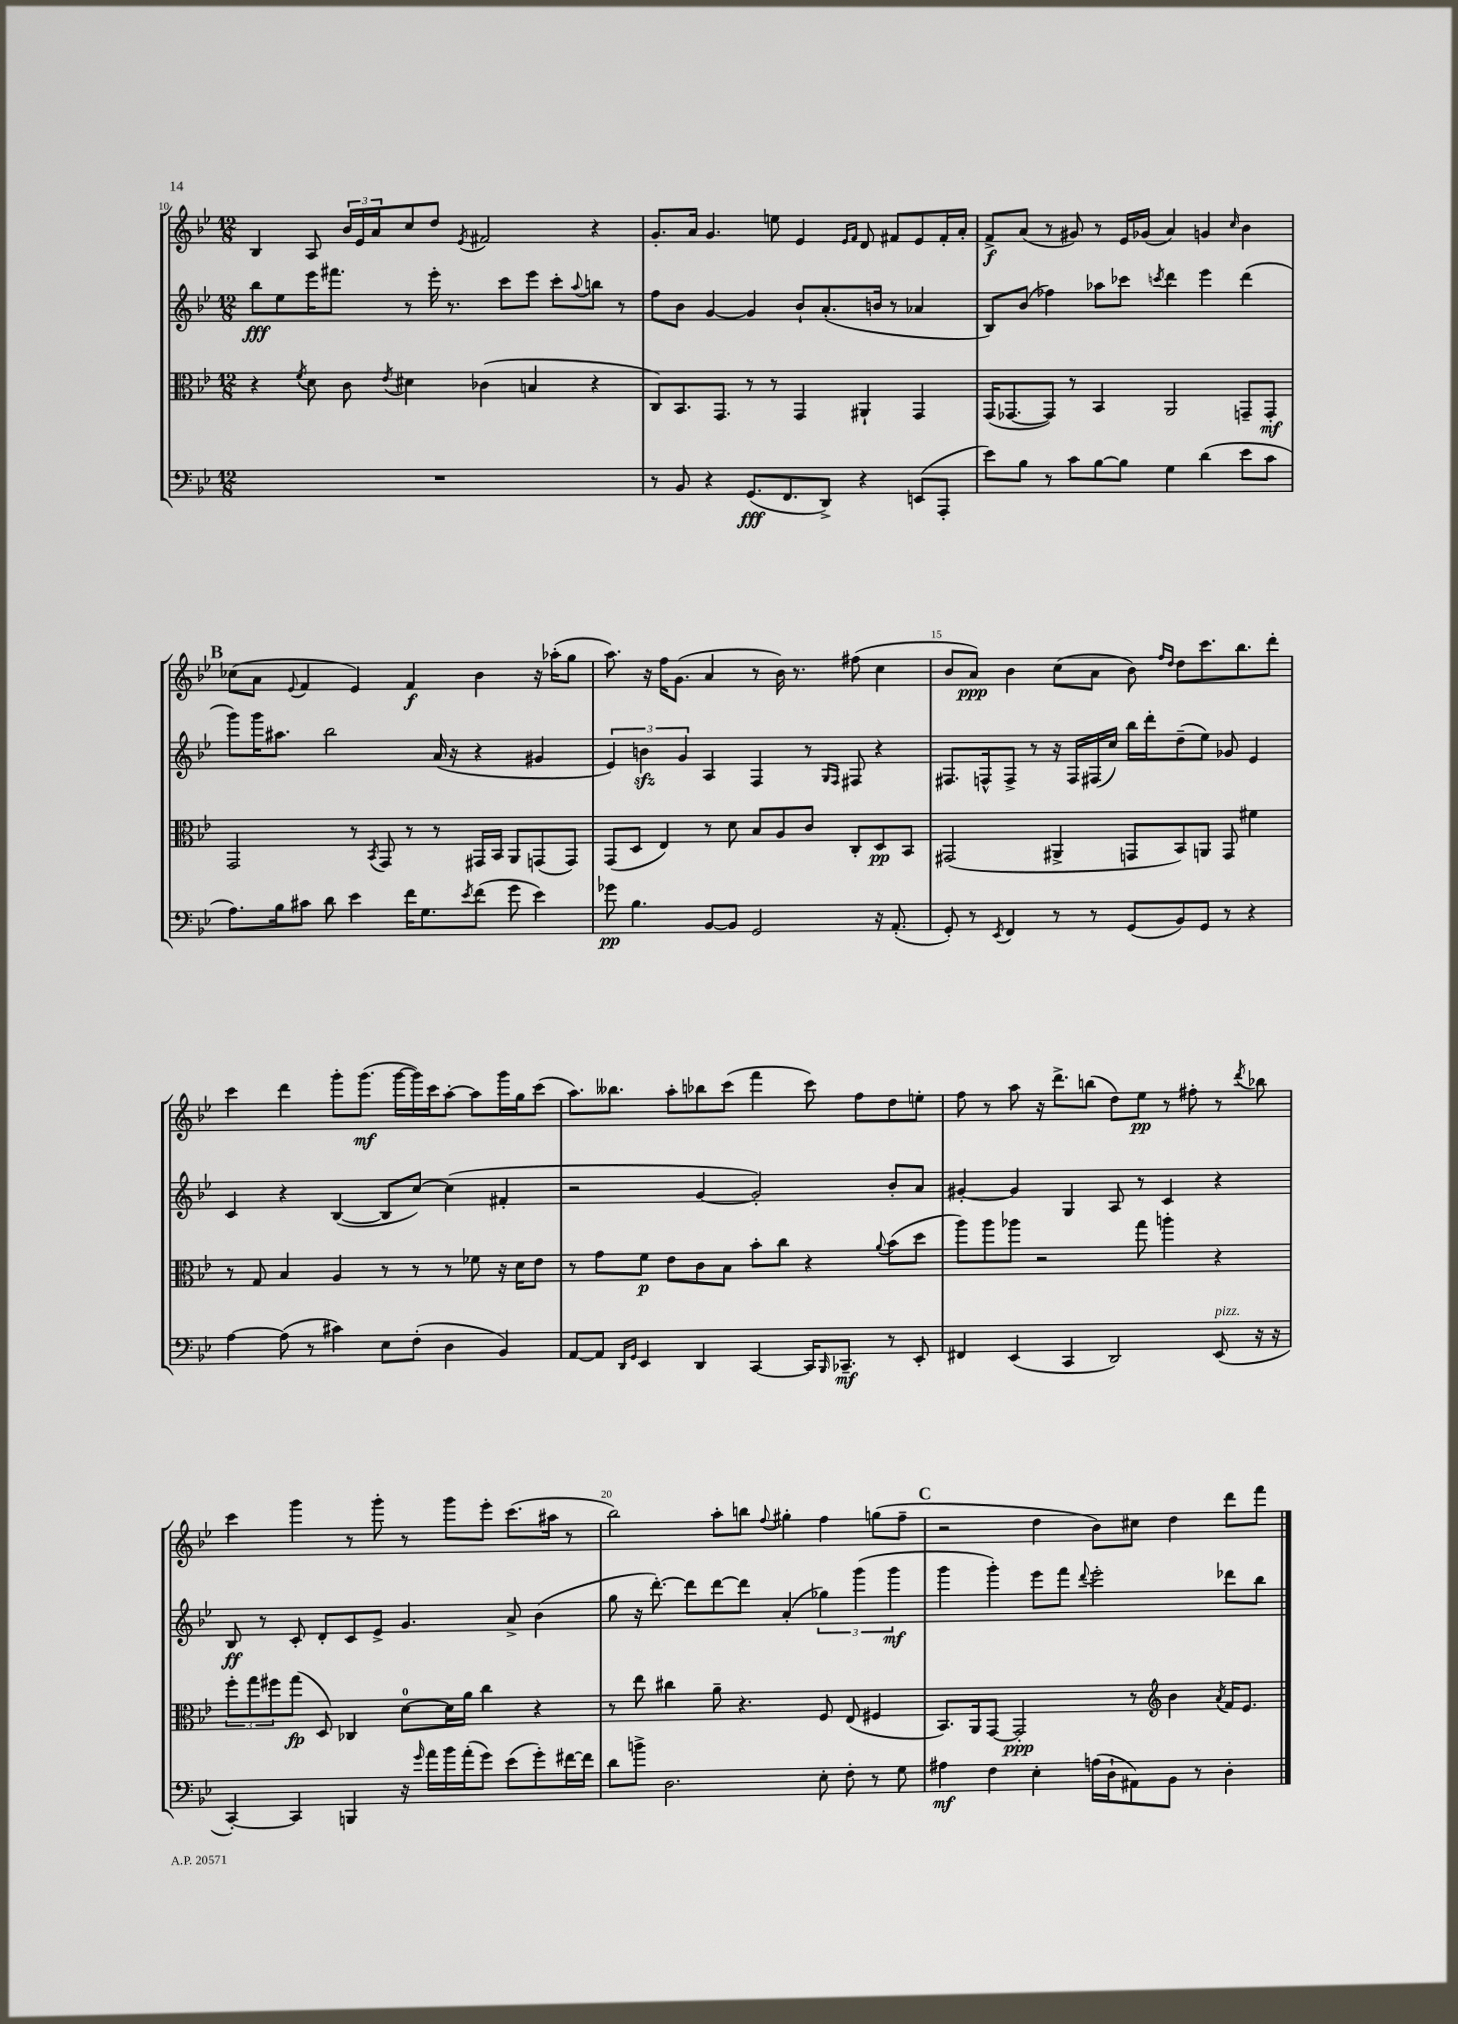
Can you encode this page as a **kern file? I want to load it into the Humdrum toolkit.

**kern	**dynam	**kern	**dynam	**kern	**dynam	**kern	**dynam
*part4	*part4	*part3	*part3	*part2	*part2	*part1	*part1
*staff4	*staff4	*staff3	*staff3	*staff2	*staff2	*staff1	*staff1
*clefF4	*	*clefC3	*	*clefG2	*	*clefG2	*
*k[b-e-]	*	*k[b-e-]	*	*k[b-e-]	*	*k[b-e-]	*
*M12/8	*	*M12/8	*	*M12/8	*	*M12/8	*
=10	=10	=10	=10	=10	=10	=10	=10
1.r	.	4r	.	8bb-\L	fff	4B-/	.
.	.	.	.	8ee-\	.	.	.
.	.	8qf/	.	.	.	.	.
.	.	8d\	.	16eee-\K	.	8A/	.
.	.	.	.	8.fff#X\J	.	.	.
.	.	8c\	.	.	.	24b-/LL	.
.	.	.	.	.	.	24e-/	.
.	.	.	.	.	.	24a/J	.
.	.	8qe-/	.	.	.	.	.
.	.	4d#X\	.	8r	.	8cc/	.
.	.	.	.	16eee-'\	.	8dd/J	.
.	.	.	.	8.r	.	.	.
.	.	.	.	.	.	8qe-/	.
.	.	(4c-X\	.	.	.	2f#X/	.
.	.	.	.	8ccc\L	.	.	.
.	.	4Bn/	.	8eee-\J	.	.	.
.	.	.	.	8ccc'\L	.	.	.
.	.	.	.	8qqaa/	.	.	.
.	.	4r	.	8bbn\J	.	4r	.
.	.	.	.	8r	.	.	.
=11	=11	=11	=11	=11	=11	=11	=11
8r	.	8C/L)	.	8ff\L	.	8.g'/L	.
8BB-/	.	8.BB-/	.	8b-\J	.	.	.
.	.	.	.	.	.	16a/Jk	.
4r	.	.	.	[4g/	.	4.g/	.
.	.	8.GG/J	.	.	.	.	.
(8.GG/L	fff	8r	.	4g/]	.	.	.
.	.	8r	.	.	.	8een\	.
8.FF/	.	.	.	.	.	.	.
.	.	4GG/	.	8b-`/L	.	4e-/	.
8DD^/J)	.	.	.	(8.a'/	.	.	.
.	.	.	.	.	.	16qqe-/LL	.
.	.	.	.	.	.	16qqf/JJ	.
4r	.	4AA#X`/	.	.	.	8d/	.
.	.	.	.	16bn/Jk	.	.	.
.	.	.	.	8r	.	8f#X/L	.
(8EEn/L	.	4GG/	.	4a-X/	.	8e-/	.
8AAA'/J	.	.	.	.	.	16f#'/L	.
.	.	.	.	.	.	16a'/JJ	.
=12	=12	=12	=12	=12	=12	=12	=12
8e-\L)	.	(16GG/KL	.	8B-/L)	.	8f^/L	f
.	.	[8.GG-X/	.	.	.	.	.
8B-\J	.	.	.	(8b-/J	.	(8a/J	.
8r	.	8GG-/J])	.	4ff-X\)	.	8r	.
8c\L	.	8r	.	.	.	8g#X/)	.
[8B-\	.	4BB-/	.	8aa-X\L	.	8r	.
8B-\J]	.	.	.	8ccc-X\J	.	16e-/LL	.
.	.	.	.	.	.	(16g-X/JJ	.
.	.	.	.	8qcccn/	.	.	.
4G\	.	2AA/	.	4ddd\	.	4a/)	.
(4d\	.	.	.	4eee-\	.	4gn/	.
.	.	.	.	.	.	16qqcc/	.
8e-\L	.	8GGn~/L	.	(4ddd\	.	4b-\	.
8c\J	.	8GG'/J	mf	.	.	.	.
!!LO:LB:g=z
!!LO:REH:place=s1:t=B
=13	=13	=13	=13	=13	=13	=13	=13
8.A\L)	.	2GG/	.	8ggg\L)	.	(8cc-X\L	.
.	.	.	.	16ggg\K	.	8a\J	.
16B-\k	.	.	.	8.aa#X\J	.	.	.
.	.	.	.	.	.	8qqe-/	.
8c#X\J	.	.	.	.	.	4f/	.
8d\	.	.	.	2bb-\	.	.	.
4e-\	.	8r	.	.	.	4e-/)	.
.	.	8qBB-/	.	.	.	.	.
.	.	8GG/	.	.	.	.	.
16f\KL	.	8r	.	.	.	4f/	f
8.G\	.	.	.	.	.	.	.
.	.	8r	.	(16a/	.	.	.
.	.	.	.	16r	.	.	.
8qe-/	.	.	.	.	.	.	.
(8f\J	.	16GG#X/LL	.	4r	.	4b-\	.
.	.	16BB-/JJ	.	.	.	.	.
8g\	.	8AA/L	.	.	.	.	.
4e-\)	.	(8GGn/	.	4g#X/	.	16r	.
.	.	.	.	.	.	(16aa-X'\KL	.
.	.	8GG/J)	.	.	.	8gg\J	.
=14	=14	=14	=14	=14	=14	=14	=14
8g-X\	pp	(8GG/L	.	6e-/)	.	8.aa\)	.
4.B-\	.	8D/J	.	.	.	.	.
.	.	.	.	6bnzz\	.	.	.
.	.	.	.	.	.	16r	.
.	.	4E-/)	.	.	.	16ff\KL	.
.	.	.	.	.	.	(8.g\J	.
.	.	.	.	6g/	.	.	.
[8BB-/L	.	8r	.	4A/	.	4a/	.
8BB-/J]	.	8d\	.	.	.	.	.
2GG/	.	8B-/L	.	4F/	.	8r	.
.	.	8A/	.	.	.	16b-\)	.
.	.	.	.	.	.	8.r	.
.	.	8c/J	.	8r	.	.	.
.	.	.	.	16qqG/LL	.	.	.
.	.	.	.	16qqF/JJ	.	.	.
.	.	8C'/L	.	8F#X/	.	(8ff#X\	.
16r	.	8D/	pp	4r	.	4cc\	.
(8.AA'/	.	.	.	.	.	.	.
.	.	8BB-/J	.	.	.	.	.
=15	=15	=15	=15	=15	=15	=15	=15
8GG'/)	.	(2GG#X/	.	8.F#X/L	.	8b-/L	.
8r	.	.	.	.	.	8a/J)	ppp
.	.	.	.	16Fn^^/k	.	.	.
8qEE-/	.	.	.	.	.	.	.
4FF/	.	.	.	8F^/J	.	4b-\	.
.	.	.	.	8r	.	.	.
8r	.	4AA#X^/	.	16r	.	(8cc\L	.
.	.	.	.	16F/LL	.	.	.
8r	.	.	.	(16F#X/	.	8a\J	.
.	.	.	.	16cc/JJ)	.	.	.
(8GG/L	.	8GGn/L	.	16bb-\LL	.	8b-\)	.
.	.	.	.	16ddd'\J	.	.	.
.	.	.	.	.	.	16qqff/LL	.
.	.	.	.	.	.	16qqdd/JJ	.
8BB-/)	.	8BB-/)	.	(8dd~\	.	8dd\L	.
8GG/J	.	8AAn/J	.	8ee-\J)	.	8.ccc\	.
8r	.	8GG/	.	8g-X/	.	.	.
.	.	.	.	.	.	8.bb-\	.
4r	.	4f#X\	.	4e-/	.	.	.
.	.	.	.	.	.	8ddd'\J	.
!!LO:LB:g=z
=16	=16	=16	=16	=16	=16	=16	=16
[4A\	.	8r	.	4c/	.	4ccc\	.
.	.	8G/	.	.	.	.	.
(8A\]	.	4B-/	.	4r	.	4ddd\	.
8r	.	.	.	.	.	.	.
4c#X\)	.	4A/	.	([4B-/	.	8ggg'\L	.
.	.	.	.	.	.	(8.ggg\J	mf
8E-\L	.	8r	.	8B-/L]	.	.	.
.	.	.	.	.	.	[16ggg\LL	.
(8F'\J	.	8r	.	[8cc/J)	.	16ggg\])	.
.	.	.	.	.	.	16ccc\J	.
4D\	.	8r	.	(4cc\]	.	[8aa'\J	.
.	.	8f-X\	.	.	.	8aa\L]	.
4BB-/)	.	16r	.	4f#X'/	.	16ggg\L	.
.	.	16d\KL	.	.	.	16gg\J	.
.	.	8e-\J	.	.	.	(8ccc\J	.
=17	=17	=17	=17	=17	=17	=17	=17
[8AA/L	.	8r	.	2r	.	8.aa\L)	.
8AA/J]	.	8g\L	.	.	.	.	.
.	.	.	.	.	.	8.bb--X\J	.
16qqDD/LL	.	.	.	.	.	.	.
16qqGG/JJ	.	.	.	.	.	.	.
4EE-/	.	8f\J	p	.	.	.	.
.	.	8e-\L	.	.	.	8aa'\L	.
4DD/	.	8c\	.	[4g/	.	8bb-X\	.
.	.	8B-\J	.	.	.	(8ccc\J	.
[4CC/	.	8b-'\L	.	2g'/])	.	4fff\	.
.	.	8cc\J	.	.	.	.	.
16CC/KL]	.	4r	.	.	.	8ccc\)	.
16qqBBB-/	.	.	.	.	.	.	.
8.CC-X~/J	mf	.	.	.	.	.	.
.	.	.	.	.	.	8ff\L	.
.	.	8qqa/	.	.	.	.	.
8r	.	(8b-\L	.	8b-'/L	.	8dd\	.
8EE-'/	.	8dd\J	.	8a/J	.	8een'\J	.
=18	=18	=18	=18	=18	=18	=18	=18
4FF#X/	.	8aa\L)	.	[4g#X'/	.	8ff\	.
.	.	8aa\	.	.	.	8r	.
(4EE-/	.	8aa-X\J	.	4g#/]	.	8aa\	.
.	.	2r	.	.	.	16r	.
.	.	.	.	.	.	8.ddd^\L	.
4CC/	.	.	.	4G/	.	.	.
.	.	.	.	.	.	(8bbn\J	.
2DD/)	.	.	.	8A/	.	8dd\L)	.
.	.	8gg\	.	8r	.	8ee-\J	pp
.	.	4aan'\	.	4c/	.	8r	.
.	.	.	.	.	.	8ff#X'\	.
!LO:TX:a:i:t=pizz.	!	!	!	!	!	!	!
(8EE-/	.	4r	.	4r	.	8r	.
.	.	.	.	.	.	8qddd/	.
16r	.	.	.	.	.	8bb-X\	.
16r	.	.	.	.	.	.	.
!!LO:LB:g=z
=19	=19	=19	=19	=19	=19	=19	=19
[4CC'/)	.	12ff'\L	.	8B-/	ff	4ccc\	.
.	.	12gg\	.	.	.	.	.
.	.	.	.	8r	.	.	.
.	.	12ff#X\	.	.	.	.	.
4CC/]	.	(8gg\J	fp	8c'/	.	4ggg\	.
.	.	8D/)	.	8d'/L	.	.	.
4BBBn/	.	4C-X/	.	8c/	.	8r	.
.	.	.	.	8e-^/J	.	8ggg'\	.
16r	.	[8d\L	.	4.g/	.	8r	.
16qqg/	.	.	.	.	.	.	.
16a\LL	.	.	.	.	.	.	.
16b-\	.	16d\L]	.	.	.	8ggg\L	.
(16a'\J	.	16a\JJ	.	.	.	.	.
8g\J)	.	4cc\	.	.	.	8eee-'\J	.
(8e-\L	.	.	.	8a^/	.	(8.ccc\L	.
8g'\)	.	4r	.	(4b-\	.	.	.
.	.	.	.	.	.	16aa#X\Jk	.
[16f#X\L	.	.	.	.	.	8r	.
16f#\JJ]	.	.	.	.	.	.	.
=20	=20	=20	=20	=20	=20	=20	=20
8d\L	.	8r	.	8gg\	.	2bb-\)	.
8bn^\J	.	8ee-\	.	16r	.	.	.
.	.	.	.	[8.ddd'\)	.	.	.
2.D\	.	4cc#X\	.	.	.	.	.
.	.	.	.	8ddd\L]	.	.	.
.	.	8a~\	.	[8ddd\	.	8aa'\L	.
.	.	4.r	.	8ddd\J]	.	8bbn\J	.
.	.	.	.	.	.	8qqff/	.
.	.	.	.	(4a'/	.	4gg#X'\	.
8E-'\	.	8F/	.	6gg-X\)	.	4ff\	.
8F'\	.	(8E-/	.	.	.	.	.
.	.	.	.	(6ggg\	.	.	.
8r	.	4F#X/	.	.	.	(8ggn\L	.
.	.	.	.	6ggg\	mf	.	.
8G\	.	.	.	.	.	8ff~\J	.
!!LO:REH:place=s1:t=C
=21	=21	=21	=21	=21	=21	=21	=21
4A#X\	mf	8.BB-/L)	.	4ggg\	.	2r	.
.	.	16AA/k	.	.	.	.	.
4F\	.	[8GG/J	.	4ggg'\)	.	.	.
.	.	2GG'/]	ppp	.	.	.	.
4E-'\	.	.	.	8eee-\L	.	4dd\	.
.	.	.	.	8fff\J	.	.	.
.	.	.	.	8qqddd/	.	.	.
(16An\LL	.	.	.	2eee-'\	.	8b-\L)	.
16D`\J	.	.	.	.	.	.	.
8AA#X\)	.	8r	.	.	.	8cc#X\J	.
*	*	*clefG2	*	*	*	*	*
8BB-\J	.	4b-\	.	.	.	4dd\	.
8r	.	.	.	.	.	.	.
.	.	8qa/	.	.	.	.	.
4D'\	.	16f/KL	.	8ddd-X\L	.	8ddd\L	.
.	.	8.e-/J	.	.	.	.	.
.	.	.	.	8bb-\J	.	8fff\J	.
==	==	==	==	==	==	==	==
*-	*-	*-	*-	*-	*-	*-	*-
